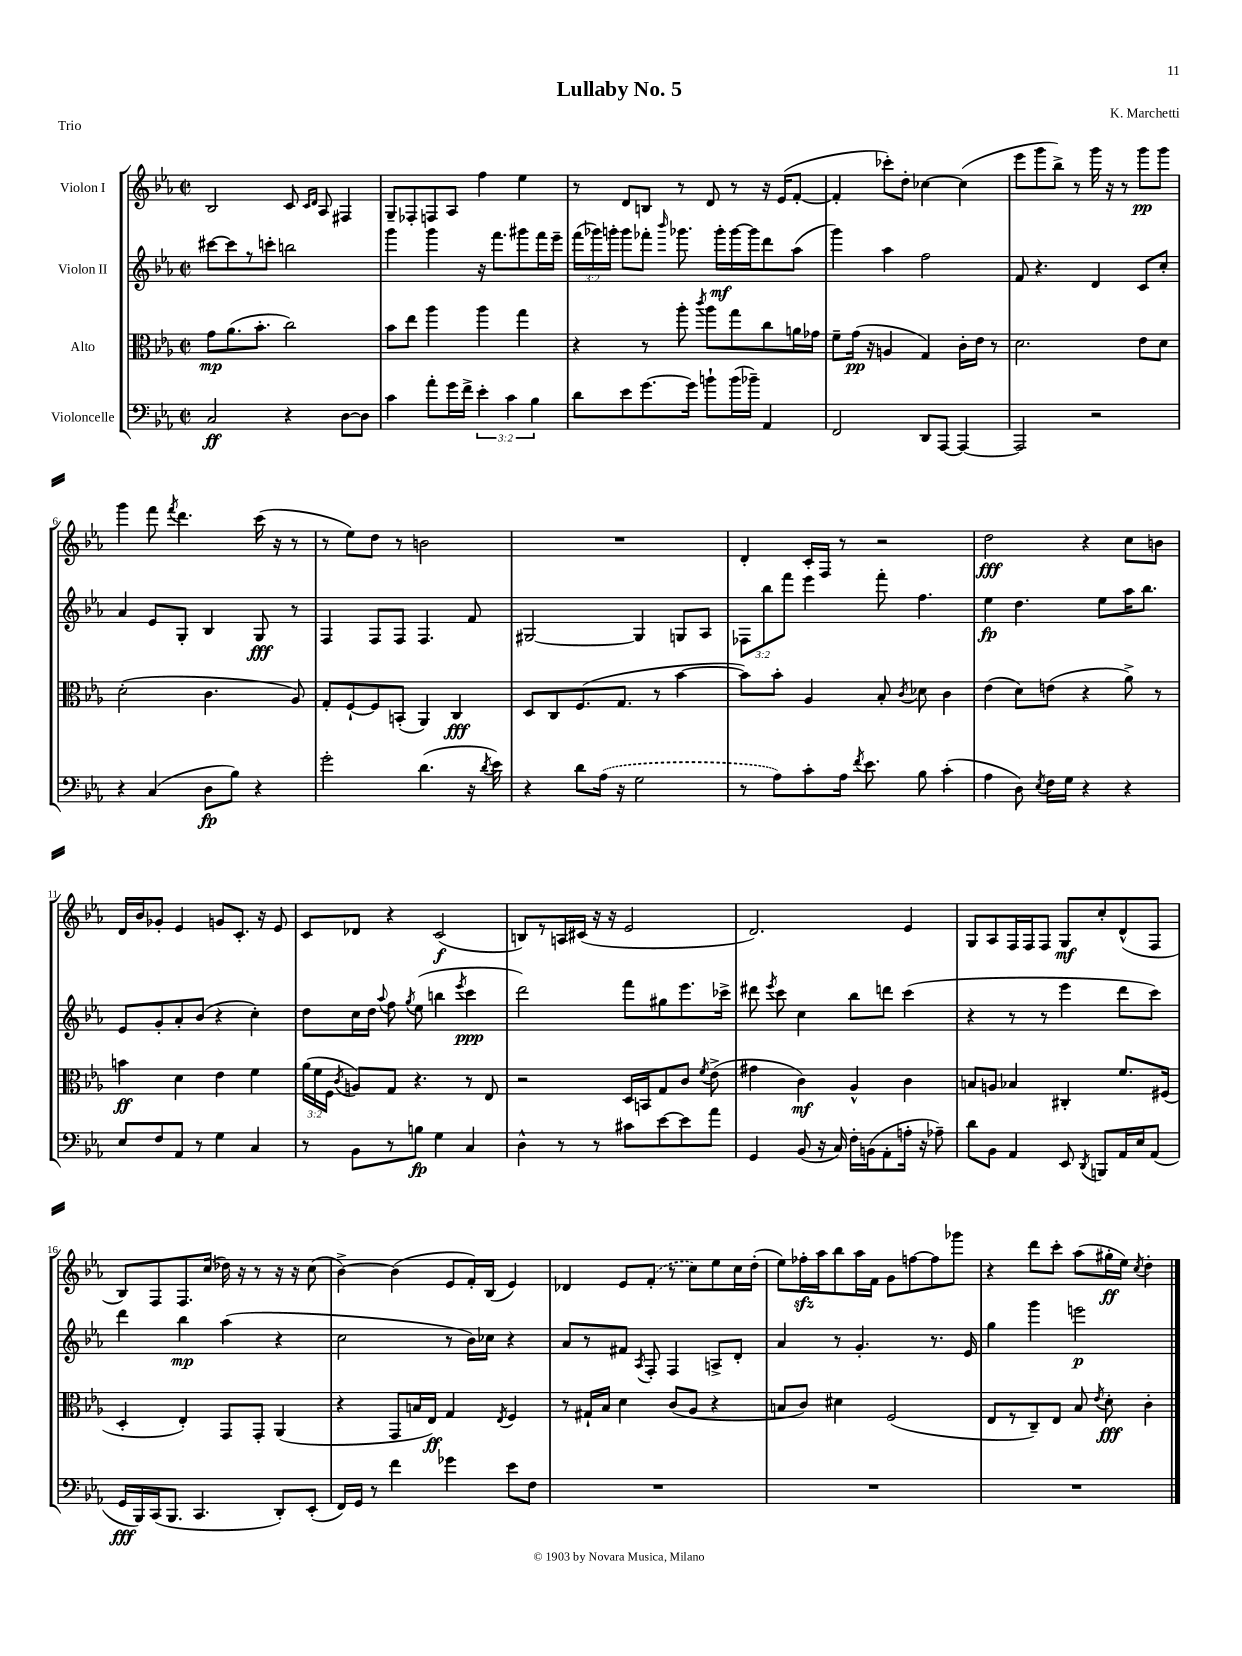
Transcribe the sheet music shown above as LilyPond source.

\header { title = "Lullaby No. 5" composer = "K. Marchetti" piece = "Trio" }
<<
\new StaffGroup <<
\new Staff = "s0" \with { instrumentName = "Violon I" } {
    \clef treble \key ees \major \defaultTimeSignature \time 2/2
    \autoBeamOff bes2 c'8 \grace { c'16[ d'16] } aes8 fis4 |
    g8[-- fes8-. f8 aes8] f''4 ees''4 |
    r8 d'8[ b8] r8 d'8 r8 r16 ees'16[( f'8]~-. |
    f'4-. ces'''8[-.) d''8]-. ces''4~ ces''4( |
    ees'''8[ g'''8 bes''8]->) r8 g'''16 r16 r8 g'''8[\pp g'''8] |
    g'''4 f'''8 \acciaccatura { f'''8 } d'''4. c'''16( r16 r8 |
    r8 ees''8[) d''8] r8 b'2 |
    R1 |
    d'4-. c'16[-. f16] r8 r2 |
    d''2\fff r4 c''8[ b'8] |
    d'16[ bes'16 ges'8]-. ees'4 g'8[ c'8.]-. r16 ees'8 |
    c'8[ des'8] r4 c'2\f( |
    b8[) r8 a16 cis'16]( r16 r16 ees'2 |
    d'2.) ees'4 |
    g8[ aes8 f16 f16 f8] g8[\mf c''8-. d'8-^( f8] |
    bes8[) f8 f8. c''16]( des''16) r16 r8 r16 r16 c''8( |
    bes'4~->) bes'4( ees'8[ f'16-.) bes16]( ees'4) |
    des'4 ees'8[ \once \slurDashed f'8]-.( r8 c''8[) ees''8 c''16 d''16]-.( |
    ees''8[) fes''16-.\sfz aes''16 bes''8 aes''16 f'16] g'8[ f''8~ f''8 ges'''8] |
    r4 d'''8[ c'''8]-. aes''8[( gis''16-.\ff ees''16]) \acciaccatura { c''8 } d''4-. \bar "|." |
}
\new Staff = "s1" \with { instrumentName = "Violon II" } {
    \clef treble \key ees \major \defaultTimeSignature \time 2/2 \override Staff.TupletNumber.text = #tuplet-number::calc-fraction-text
    \autoBeamOff cis'''8[~ cis'''8 r8 c'''8]-. b''2 |
    g'''4 g'''4 r16 f'''8.[ gis'''8 f'''16 ees'''16]-- |
    \tuplet 3/2 { f'''16[( ges'''16) g'''16]-. } g'''8[ fes'''8]-. \grace { bes'''16 } ges'''8. ges'''16[-.\mf ges'''16~ ges'''16 d'''8 aes''8]( |
    g'''4) aes''4 f''2 |
    f'8 r4. d'4 c'8[ c''8]-. |
    aes'4 ees'8[ g8]-. bes4 g8\fff r8 |
    f4 f8[ f8] f4. f'8 |
    gis2~ gis4 g8[ aes8] |
    \tuplet 3/2 { fes8[ bes''8 f'''8] } ees'''4 f'''8-. f''4. |
    ees''4\fp d''4. ees''8[ aes''16 bes''8.] |
    ees'8[ g'8-. aes'8-. bes'8]( r4 c''4-.) |
    d''8[ c''16 d''16] \appoggiatura { aes''8 } f''8 \acciaccatura { g''8 } ees''8( b''4 \acciaccatura { ees'''8 } c'''4\ppp |
    d'''2) f'''8[ gis''8 ees'''8. ces'''16]-> |
    dis'''8 \acciaccatura { ees'''8 } c'''8 c''4 bes''8[ d'''8] c'''4( |
    r4 r8 r8 ees'''4 d'''8[ c'''8]) |
    d'''4 bes''4\mp aes''4( r4 |
    c''2 r8 bes'16[) ces''16] r4 |
    aes'8[ r8 fis'8] \acciaccatura { aes8 } f8-. f4 a8[-> d'8]-. |
    aes'4 r8 g'4.-. r8. ees'16 |
    g''4 g'''4 e'''2\p \bar "|." |
}
\new Staff = "s2" \with { instrumentName = "Alto" } {
    \clef alto \key ees \major \defaultTimeSignature \time 2/2 \override Staff.TupletNumber.text = #tuplet-number::calc-fraction-text
    \autoBeamOff g'8[\mp aes'8.( bes'8.]-. c''2) |
    bes'8[ ees''8] aes''4 aes''4 g''4 |
    r4 r8 aes''8-. \acciaccatura { c'''8 } aes''8[ g''8 c''8 a'16 ges'16] |
    f'8[-- g'16]\pp( r16 a4 g4) c'16[-. ees'16] r8 |
    d'2. ees'8[ d'8] |
    d'2-.( c'4. aes8) |
    g8[-. f8~-! f8 b,8]-.( aes,4) c4\fff |
    d8[ c8 f8.( g8.] r8 bes'4~ |
    bes'8[) bes'8]-. aes4 bes8-. \acciaccatura { c'8 } des'8 c'4 |
    ees'4( d'8[) e'8]( r4 aes'8->) r8 |
    b'4\ff d'4 ees'4 f'4 |
    \tuplet 3/2 { aes'16[( f'16 f16] } \acciaccatura { c'8 } a8[) g8] r4. r8 ees8 |
    r2 d16[ b,16 g8 c'8] \acciaccatura { f'8 } ees'8->( |
    gis'4 c'4\mf) aes4-^ c'4 |
    b8[ a8] bes4 cis4-. f'8.[ fis16]( |
    d4-. ees4-.) g,8[ g,8]-. aes,4( |
    r4 g,8[ b16 ees16]\ff) g4 \acciaccatura { ees8 } f4 |
    r8 gis16[-! bes16] d'4 c'8[( aes8] r4 |
    b8[ c'8]) dis'4 f2( |
    ees8[ r8 c8--) ees8] bes8 \acciaccatura { ees'8 } d'8-.\fff c'4-. \bar "|." |
}
\new Staff = "s3" \with { instrumentName = "Violoncelle" } {
    \clef bass \key ees \major \defaultTimeSignature \time 2/2 \override Staff.TupletNumber.text = #tuplet-number::calc-fraction-text
    \autoBeamOff c2\ff r4 d8[~ d8] |
    c'4 aes'8[-. g'16 f'16]-> \tuplet 3/2 { ees'4-. c'4 bes4 } |
    d'8[ ees'8 g'8.~ g'16] b'8[-! b'16( bes'16]--) aes,4 |
    f,2 d,8[ aes,,8]~ aes,,4~ |
    aes,,2 r2 |
    r4 c4( d8[\fp bes8]) r4 |
    g'2-. d'4.( r16 \acciaccatura { d'8 } ees'16) |
    r4 d'8[ \once \slurDashed aes16]( r16 g2 |
    r8 aes8[) c'8-. aes16] \acciaccatura { f'8 } ees'8. bes8 c'4-.( |
    aes4 d8) \acciaccatura { ees8 } f16[ g16] r4 r4 |
    ees8[ f8 aes,8] r8 g4 c4 |
    r8 bes,8[ r8 b8]\fp g4 c4 |
    d4-^ r8 r8 cis'8[ ees'8~ ees'8 aes'8] |
    g,4 bes,8( r16 c16) f16[-. b,16( aes,8-. a16]-. r16 aes8--) |
    d'8[ bes,8] aes,4 ees,8 \acciaccatura { d,8 } b,,8[ aes,16 ees16 aes,8]( |
    g,16[\fff bes,,16) c,16( bes,,8.] c,4. d,8[-.) ees,8]-.( |
    f,16[) g,16] r8 f'4 ges'4 ees'8[ f8] |
    R1 |
    R1 |
    R1 \bar "|." |
}
>>
>>
